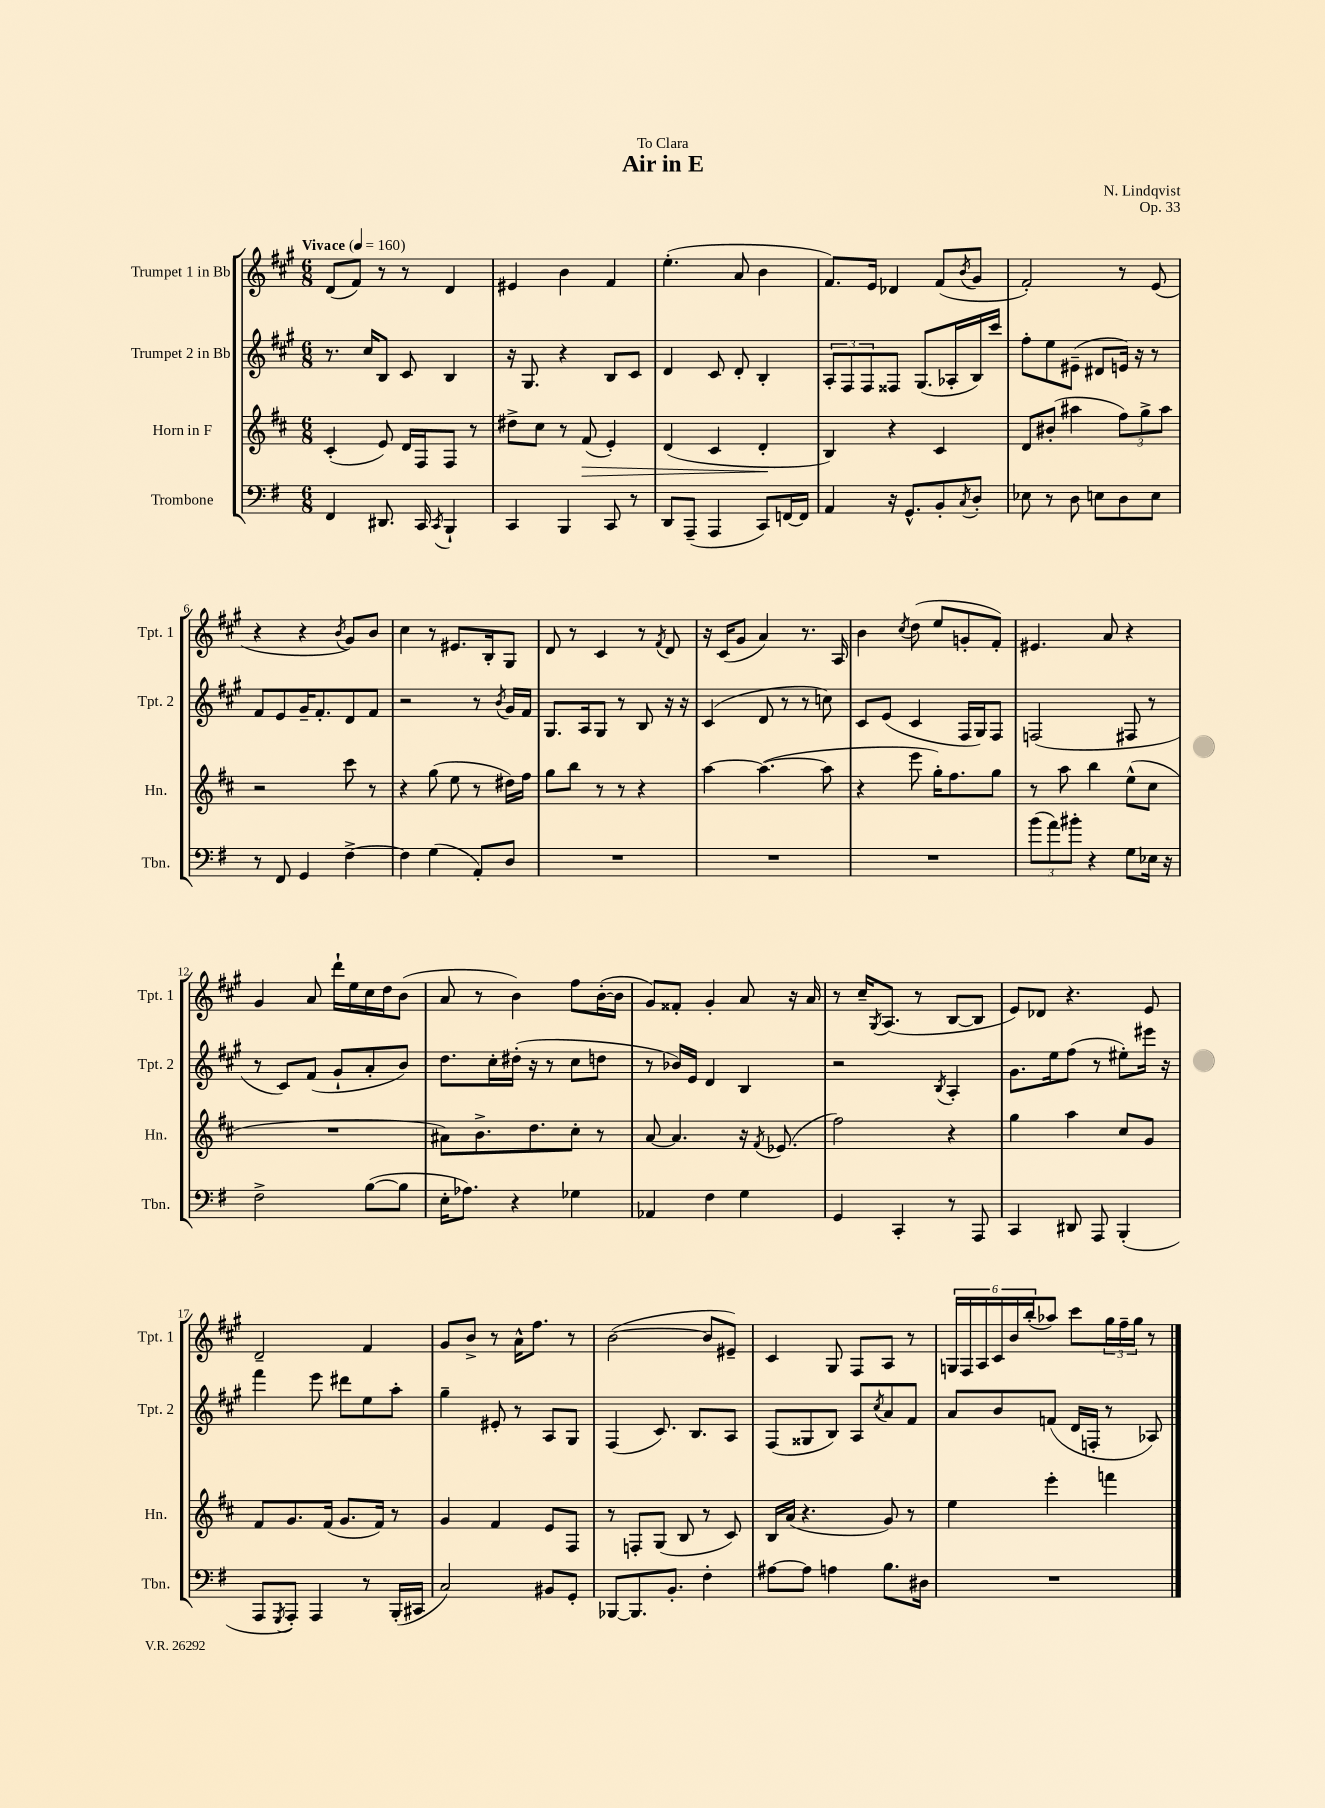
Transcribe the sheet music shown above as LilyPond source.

\header { title = "Air in E" composer = "N. Lindqvist" dedication = "To Clara" opus = "Op. 33" }
<<
\new StaffGroup <<
\new Staff = "s0" \with { instrumentName = "Trumpet 1 in Bb" shortInstrumentName = "Tpt. 1" } {
    \clef treble \key a \major \numericTimeSignature \time 6/8 \tempo "Vivace" 4 = 160
    d'8( fis'8) r8 r8 d'4 |
    eis'4 b'4 fis'4 |
    e''4.-.( a'8 b'4 |
    fis'8.) e'16 des'4 fis'8( \acciaccatura { b'8 } gis'8 |
    fis'2-.) r8 e'8( |
    r4 r4 \acciaccatura { b'8 } gis'8) b'8 |
    cis''4 r8 eis'8. b16-. gis8 |
    d'8 r8 cis'4 r8 \acciaccatura { fis'8 } d'8 |
    r16 cis'16( gis'8 a'4) r8. a16 |
    b'4 \acciaccatura { cis''8 } d''8( e''8 g'8-. fis'8-.) |
    eis'4. a'8 r4 |
    gis'4 a'8 d'''16-! e''16 cis''16 d''16 b'8( |
    a'8 r8 b'4) fis''8 b'16~-.( b'16 |
    gis'8) fisis'8-. gis'4-. a'8 r16 a'16 |
    r8 cis''16-- \acciaccatura { gis8 } a8.( r8 b8~ b8 |
    e'8) des'8 r4. e'8 |
    d'2-- fis'4 |
    gis'8 b'8-> r8 a'16-^ fis''8. r8 |
    b'2~( b'8 eis'8--) |
    cis'4 gis8 fis8 a8 r8 |
    \tuplet 6/4 { g16 fis16 a16 cis'16 b'16 b''16-.( } aes''8) cis'''8 \tuplet 3/2 { gis''16 fis''16-- gis''16 } r8 \bar "|." |
}
\new Staff = "s1" \with { instrumentName = "Trumpet 2 in Bb" shortInstrumentName = "Tpt. 2" } {
    \clef treble \key a \major \numericTimeSignature \time 6/8
    r8. cis''16 b8 cis'8 b4 |
    r16 gis8. r4 b8 cis'8 |
    d'4 cis'8 d'8-. b4-. |
    \tuplet 3/2 { a8-. fis8 fis8 } fisis8 gis8.( aes16-. b16) cis'''16 |
    fis''8-. e''8 eis'8--( dis'8 e'16) r16 r8 |
    fis'8 e'8 gis'16-- fis'8.-. d'8 fis'8 |
    r2 r8 \acciaccatura { b'8 } gis'16 fis'16 |
    gis8. a16 gis8 r8 b8 r16 r16 |
    cis'4( d'8 r8 r8 c''8) |
    cis'8 e'8( cis'4 fis16 gis16) fis8 |
    f2( fis8 r8 |
    r8 cis'8) fis'8( gis'8-! a'8-. b'8) |
    d''8. cis''16-. dis''16-.( r16 r8 cis''8 d''8 |
    r8 bes'16) e'16 d'4 b4 |
    r2 \acciaccatura { b8 } a4-. |
    gis'8. e''16 fis''8( r8 eis''8-.) eis'''16 r16 |
    fis'''4 e'''8 dis'''8 e''8 a''8-. |
    gis''4-- eis'8-. r8 a8 gis8 |
    fis4( cis'8.) b8. a8 |
    fis8( gisis8 b8) a8 \acciaccatura { cis''8 } a'8 fis'8 |
    a'8 b'8 f'8( d'16 f16-. r8 aes8) \bar "|." |
}
\new Staff = "s2" \with { instrumentName = "Horn in F" shortInstrumentName = "Hn." } {
    \clef treble \key d \major \numericTimeSignature \time 6/8
    cis'4-.( e'8) d'16 fis16 fis8 r8 |
    dis''8-> cis''8 r8 fis'8\>( e'4-.) |
    d'4( cis'4 d'4-.\! |
    b4) r4 cis'4 |
    d'8 bis'8-.( ais''4 \tuplet 3/2 { fis''8) g''8-> ais''8 } |
    r2 cis'''8 r8 |
    r4 g''8( e''8 r8 dis''16) fis''16 |
    g''8 b''8 r8 r8 r4 |
    a''4~ a''4.~( a''8 |
    r4 e'''8 g''16-.) fis''8. g''8 |
    r8 a''8 b''4 e''8-^( cis''8 |
    R2. |
    ais'8) b'8.-> d''8. cis''8-. r8 |
    a'8~ a'4. r16 \acciaccatura { fis'8 } ees'8.( |
    fis''2) r4 |
    g''4 a''4 cis''8 g'8 |
    fis'8 g'8. fis'16( g'8. fis'16) r8 |
    g'4 fis'4 e'8 fis8 |
    r8 f8-. g8( b8 r8 cis'8) |
    b16 a'16( r4. g'8) r8 |
    e''4 e'''4-. f'''4 \bar "|." |
}
\new Staff = "s3" \with { instrumentName = "Trombone" shortInstrumentName = "Tbn." } {
    \clef bass \key g \major \numericTimeSignature \time 6/8
    fis,4 dis,8. c,16 \acciaccatura { c,8 } b,,4-! |
    c,4 b,,4 c,8 r8 |
    d,8 a,,8--( a,,4 c,8) f,16~ f,16 |
    a,4 r16 g,8.-^ b,8-. \acciaccatura { c8 } d8-. |
    ees8 r8 d8 e8 d8 e8 |
    r8 fis,8 g,4 fis4~-> |
    fis4 g4( a,8-.) d8 |
    R2. |
    R2. |
    R2. |
    \tuplet 3/2 { b'8( a'8) bis'8-. } r4 g8 ees16 r16 |
    fis2-> b8~( b8 |
    e16-. aes8.) r4 ges4 |
    aes,4 fis4 g4 |
    g,4 c,4-. r8 a,,8 |
    c,4 dis,8 a,,8 b,,4-.( |
    a,,8 \acciaccatura { g,,8 } a,,8-.) a,,4 r8 b,,16-.( cis,16 |
    c2) bis,8 g,8-. |
    bes,,8~ bes,,8. b,8.-. fis4-. |
    ais8~ ais8 a4 b8. dis16 |
    R2. \bar "|." |
}
>>
>>
